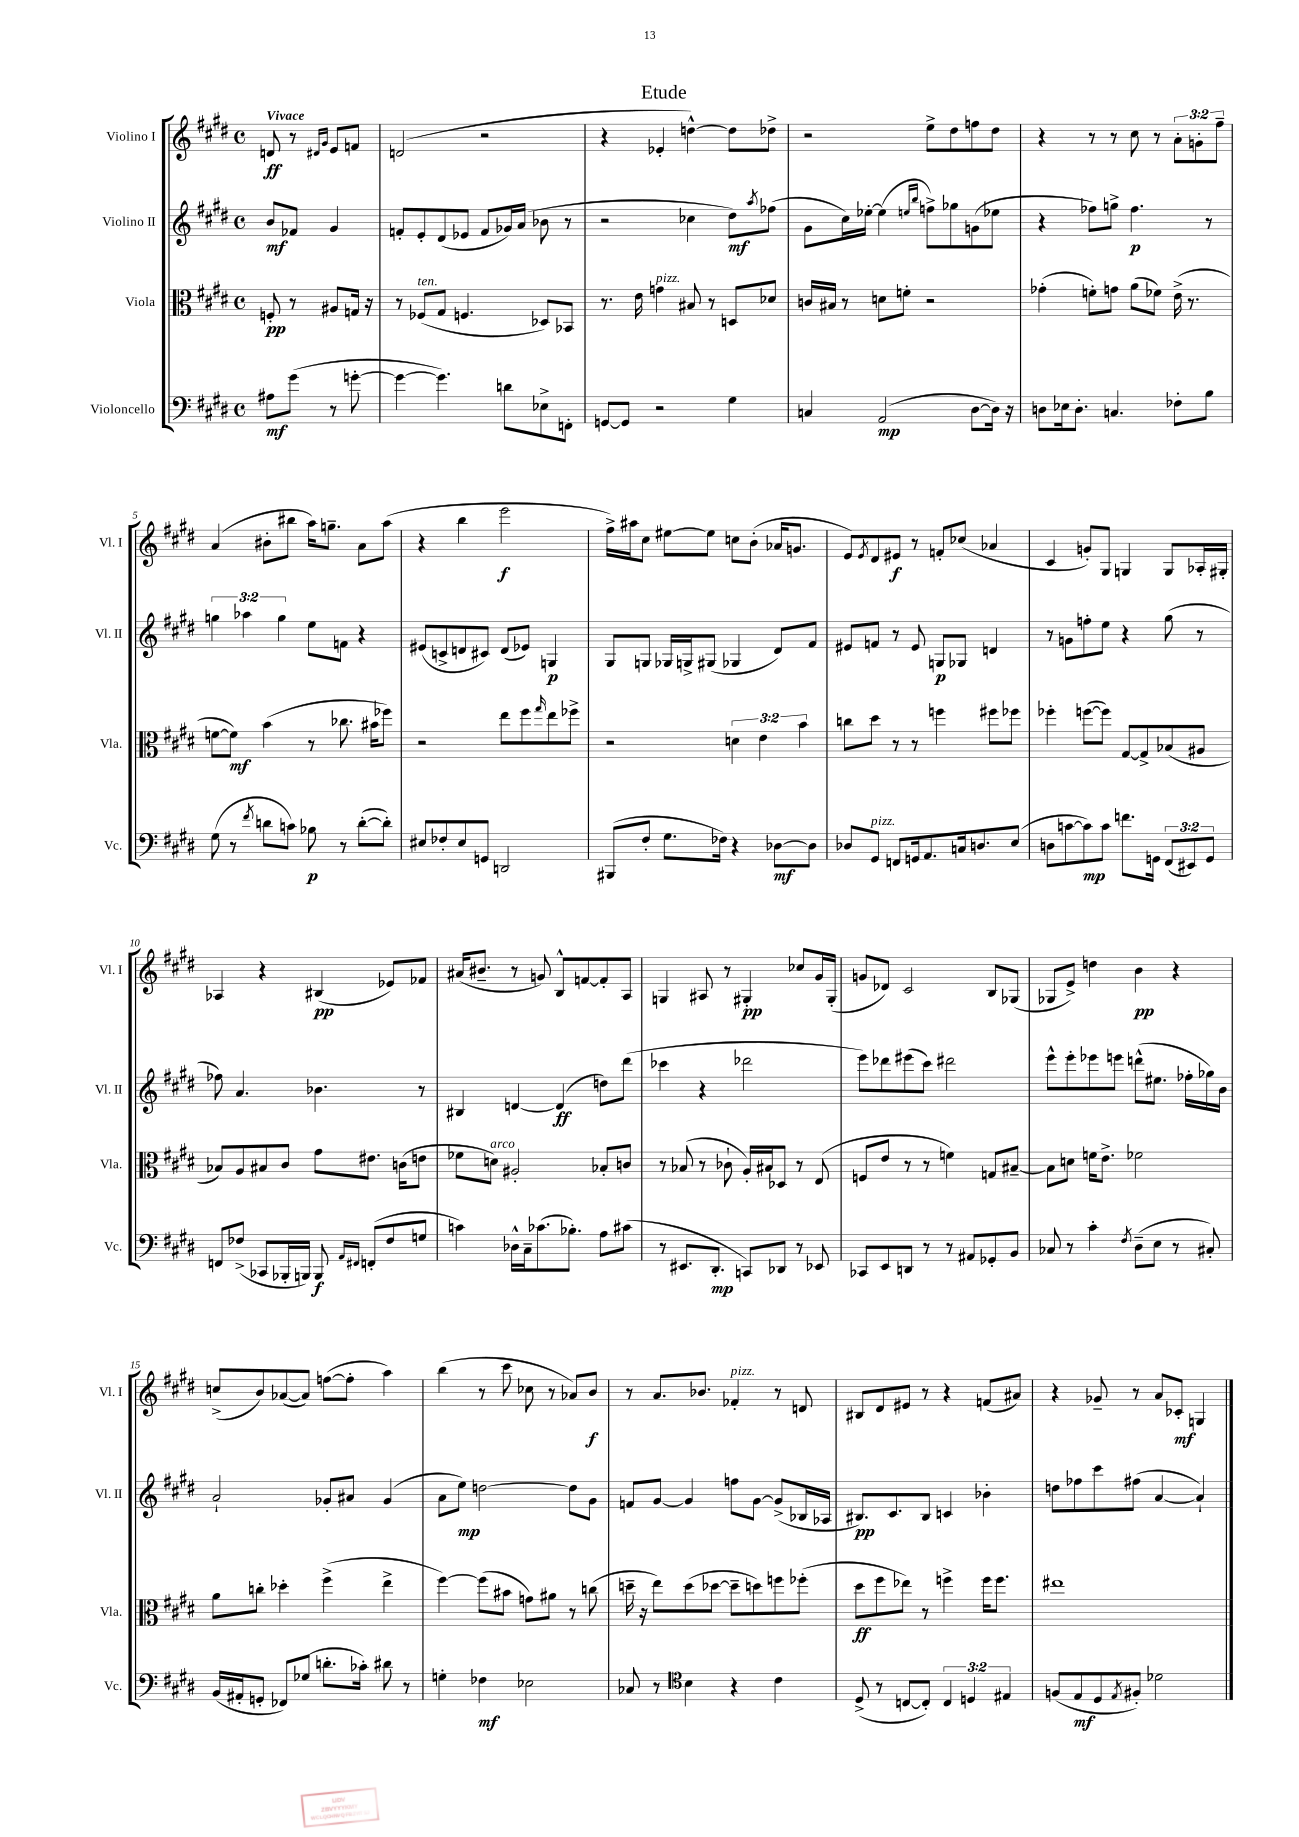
\header { title = "Etude" }
<<
\new StaffGroup <<
\new Staff = "s0" \with { instrumentName = "Violino I" shortInstrumentName = "Vl. I" } {
    \clef treble \key e \major \defaultTimeSignature \time 4/4 \override Staff.TupletNumber.text = #tuplet-number::calc-fraction-text \partial 2 \tempo "Vivace"
    d'8\ff r8 \grace { dis'16 gis'16 } e'8 f'8 |
    d'2( r2 |
    r4 ees'4-. d''4~-^) d''8 des''8-> |
    r2 e''8-> dis''8 f''8 dis''8 |
    r4 r8 r8 cis''8 r8 \tuplet 3/2 { a'8-. g'8-. fis''8-- } |
    a'4( bis'8-. bis''8 a''16) g''8.-- a'8 a''8( |
    r4 b''4 e'''2\f |
    fis''16->) ais''16 cis''8 eis''8~ eis''8 c''8 b'8-.( aes'16 g'8. |
    e'8) \acciaccatura { e'8 } dis'8 eis'8\f r8 f'8-. ces''8( aes'4 |
    cis'4 g'8-.) gis8 g4 g8 aes16-. gis16-. |
    aes4 r4 bis4\pp( ees'8) fes'8 |
    ais'16( bis'8.-- r8 g'8) b8-^ f'8~ f'8-. a8 |
    g4 ais8 r8 gis4-.\pp ces''8 gis'16 gis16-.( |
    g'8 des'8) cis'2 b8 ges8( |
    ges8 e'8->) d''4 b'4\pp r4 |
    c''8->( b'8) aes'8~( aes'8) f''8~( f''8-. a''4) |
    b''4( r8 cis'''8 ces''8 r8 aes'8) b'8\f |
    r8 a'8. bes'8. fes'4-.^\markup { \italic "pizz." } r8 d'8 |
    bis8 dis'8 eis'8 r8 r4 f'8( ais'8) |
    r4 ges'8-- r8 a'8 ces'8-.\mf g4 \bar "|." |
}
\new Staff = "s1" \with { instrumentName = "Violino II" shortInstrumentName = "Vl. II" } {
    \clef treble \key e \major \defaultTimeSignature \time 4/4 \override Staff.TupletNumber.text = #tuplet-number::calc-fraction-text \partial 2
    b'8\mf fes'8 gis'4 |
    f'8-. e'8-. dis'8( ees'8 f'8 ges'16) a'16( bes'8 r8 |
    r2 ces''4 dis''8\mf) \acciaccatura { a''8 } fes''8( |
    gis'8 cis''16) ees''16~-. ees''4( \grace { e''16 b''16 } f''8->) ges''8 g'8( ees''8 |
    r4 fes''8) g''8-> fes''4.\p r8 |
    \tuplet 3/2 { g''4 aes''4 g''4 } e''8 f'8 r4 |
    eis'8( c'8-> d'8 cis'8) d'8( ees'8) g4\p |
    gis8 g8 ges16 g16-> gis8( ges4 dis'8) fis'8 |
    eis'8 f'8 r8 eis'8 g8\p ges8 d'4 |
    r8 g'8 f''8-. e''8 r4 gis''8( r8 |
    fes''8) a'4. bes'4. r8 |
    bis4 d'4~ d'4\ff( d''8) dis'''8( |
    ces'''4 r4 des'''2 |
    e'''8) des'''8 eis'''8( cis'''8) dis'''2 |
    e'''8-^ e'''8-. ees'''8 e'''8 d'''8-^( eis''8. fes''16-. ges''16) b'16 |
    a'2-! ges'8-. ais'8 ges'4( |
    a'8 e''8\mp) d''2~ d''8 gis'8 |
    f'8 gis'8~ gis'4 f''8 gis'8~ gis'8->( bes16 aes16 |
    bis8.\pp) cis'8. bis8 c'4 bes'4-. |
    d''8 fes''8 cis'''8 fis''8( a'4~ a'4-!) \bar "|." |
}
\new Staff = "s2" \with { instrumentName = "Viola" shortInstrumentName = "Vla." } {
    \clef alto \key e \major \defaultTimeSignature \time 4/4 \override Staff.TupletNumber.text = #tuplet-number::calc-fraction-text \partial 2
    f8-.\pp r8 ais8 g16 r16 |
    r8 fes8^\markup { \italic "ten." }( gis8 f4. des8) bes,8 |
    r8. e'16 g'4^\markup { \italic "pizz." } bis8 r8 d8 des'8 |
    c'16 bis16 r8 d'8 f'8-. r2 |
    ges'4-.( f'8-.) g'8 a'8( fes'8) e'16->( r8. |
    f'8~ f'8\mf) b'4( r8 ces''8. bis'16 fes''8) |
    r2 e''8 fis''8 \grace { gis''16 } e''8 fes''8-> |
    r2 \tuplet 3/2 { d'4 e'4 b'4 } |
    c''8 dis''8 r8 r8 f''4 fis''8 fes''8 |
    fes''4-. f''8~( f''8) gis8~ gis8-> bes8( ais8 |
    bes8) a8 bis8 cis'8 gis'8 eis'8. c'16( e'8 |
    fes'8 d'8^\markup { \italic "arco" }) ais2-. bes8-. c'8 |
    r8 bes8( r8 ces'8-! a16-.) bis16 des8 r8 e8( |
    f8 e'8 r8 r8 f'4) g8 bis8~-- |
    bis8 d'8 f'16 e'8.-> fes'2 |
    a'8 c''8-. des''4-. fis''4->( e''4-> |
    fis''4~) fis''8( bis'8 g'8) ais'8 r8 c''8( |
    d''16-- r16 e''8) d''8( des''8~ des''8-- d''8) f''8 fes''8-.( |
    dis''8\ff fis''8 ees''8) r8 f''4-> f''16 f''8. |
    eis''1 \bar "|." |
}
\new Staff = "s3" \with { instrumentName = "Violoncello" shortInstrumentName = "Vc." } {
    \clef bass \key e \major \defaultTimeSignature \time 4/4 \override Staff.TupletNumber.text = #tuplet-number::calc-fraction-text \partial 2
    ais8\mf gis'8( r8 g'8~-. |
    g'4~ g'4.) d'8 ees8-> f,8-. |
    g,8~ g,8 r2 gis4 |
    c4 a,2\mp( dis8~ dis16) r16 |
    d8 ees16 d8.-. c4. fes8-. b8 |
    gis8( r8 \acciaccatura { fis'8 } d'8 c'8) bes8\p r8 d'8~-.( d'8-.) |
    eis8 fes8-. eis8 g,8 d,2 |
    bis,,8( fis8-. gis8. fes16) r4 des8~\mf des8 |
    des8 gis,8^\markup { \italic "pizz." } f,8 g,16 a,8. c16 d8. e8( |
    d8 c'8~ c'8\mp) c'8 f'8. g,16 \tuplet 3/2 { fis,8( eis,8) g,8 } |
    f,8 fes8->( ces,8 bes,,16-. b,,16) b,,8\f \grace { a,16 fis,16 } f,8-.( fes8 g8 |
    c'4) des16-^ cis16-- ces'8.( bes8.-.) a8 cis'8( |
    r8 eis,8. dis,8.-.\mp c,8) des,8 r8 ees,8 |
    ces,8 e,8 d,8 r8 r8 ais,8 ges,8-. b,8 |
    ces8 r8 cis'4-. \acciaccatura { fis8 } dis8--( e8 r8 cis8-.) |
    b,16( ais,16-. g,8-. fes,8) ges8( d'8.-. ces'16-.) dis'8 r8 |
    g4-. fes4\mf ees2 |
    ces8 r8 \clef tenor b4 r4 cis'4 |
    dis8->( r8 c8~ c8-.) \tuplet 3/2 { c4 d4 eis4 } |
    f8( e8\mf dis8 \acciaccatura { e8 } fis8-.) des'2 \bar "|." |
}
>>
>>
